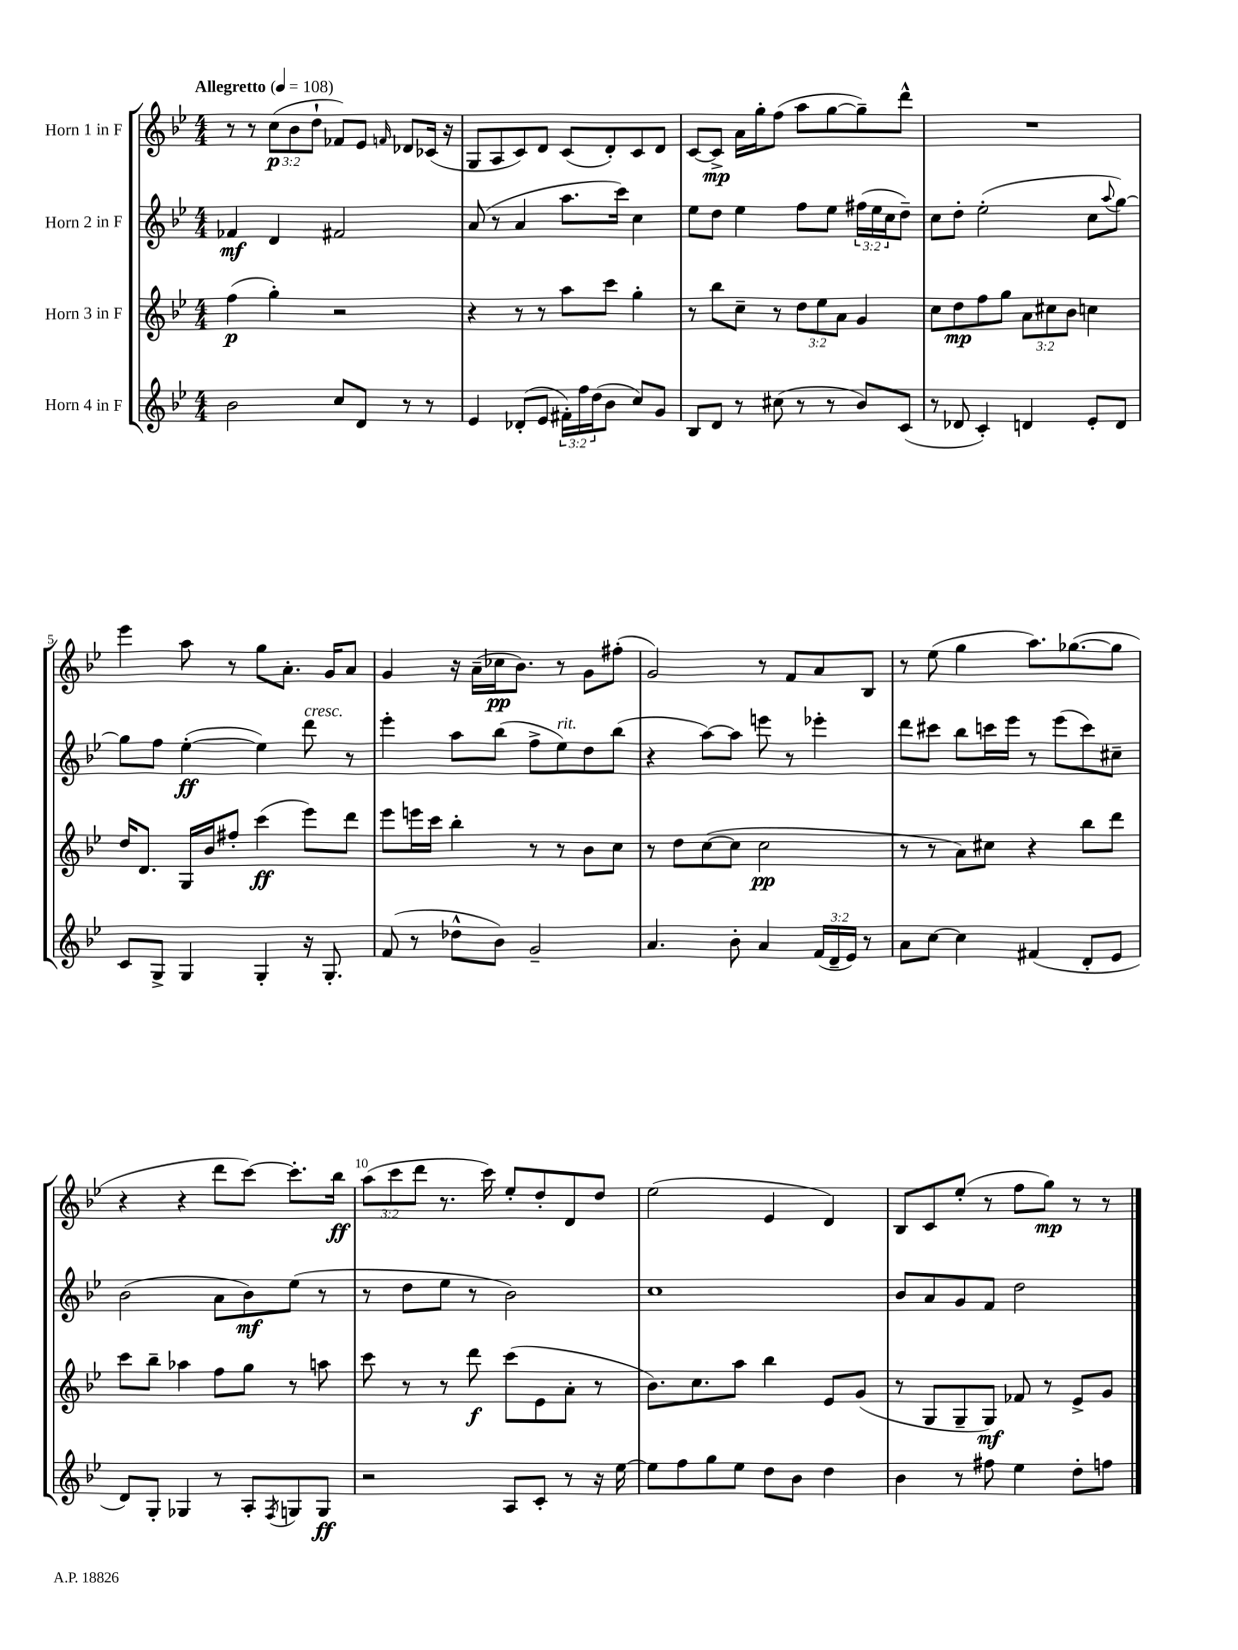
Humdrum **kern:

**kern	**kern	**kern	**kern
*staff4	*staff3	*staff2	*staff1
*clefG2	*clefG2	*clefG2	*clefG2
*k[b-e-]	*k[b-e-]	*k[b-e-]	*k[b-e-]
*M4/4	*M4/4	*M4/4	*M4/4
*MM108	*MM108	*MM108	*MM108
2b-\	(4ff\	4f-/	8r
.	.	.	8r
.	4gg'\)	4d/	(12cc\L
.	.	.	12b-\
.	.	.	12dd`\J
8cc/L	2r	2f#/	8f-/L)
8d/J	.	.	8e-/J
.	.	.	16qqf/
8r	.	.	8d-/L
8r	.	.	(16c-/Jk
.	.	.	16r
=	=	=	=
4e-/	4r	(8a/	8G/L
.	.	8r	8A/
(8d-'/L	8r	4a/	8c/)
8e-/J	8r	.	8d/J
24f#'\LL)	8aa\L	8.aa\L	(8c/L
24ff\	.	.	.
(24dd\J	.	.	.
8b-\J	8ccc\J	.	8d'/)
.	.	16ccc\Jk)	.
8cc/L)	4gg'\	4cc\	8c/
8g/J	.	.	8d/J
=	=	=	=
8B-/L	8r	8ee-\L	[8c/L
8d/J	8bb-\L	8dd\J	8c^/]J
8r	8cc~\J	4ee-\	16a\LL
.	.	.	16gg'\J
(8cc#\	8r	.	(8ff\J
8r	12dd\L	8ff\L	8aa\L
.	12ee-\	.	.
8r	.	8ee-\J	[8gg\
.	12a\J	.	.
8b-/L)	4g/	(24ff#\LL	8gg~\])
.	.	24ee-\	.
.	.	24cc\J	.
(8c/J	.	8dd~\J)	8ddd^^\J
=	=	=	=
8r	8cc\L	8cc\L	1r
8d-/	8dd\	8dd'\J	.
4c'/)	8ff\	(2ee-'\	.
.	8gg\J	.	.
4d/	12a\L	.	.
.	12cc#\	.	.
.	12b-\J	.	.
8e-'/L	4cc\	8cc\L	.
.	.	8qqaa/	.
8d/J	.	[8gg\J)	.
=	=	=	=
8c/L	16dd/LK	8gg\]L	4eee-\
.	8.d/J	.	.
8G^/J	.	8ff\J	.
4G/	16G/LL	([4ee-'\	8aa\
.	16b-/J	.	.
.	8ff#'/J	.	8r
4G'/	(4ccc\	4ee-\])	8gg\L
.	.	.	8.a'\J
16r	8eee-\L)	8ddd\	.
8.G'/	.	.	16g/LK
.	8ddd\J	8r	8a/J
=	=	=	=
(8f/	8eee-\L	4eee-'\	4g/
8r	16eee\L	.	.
.	16ccc\JJ	.	.
8dd-^^\L	4bb-'\	8aa\L	16r
.	.	.	(16a~\LL
8b-\J)	.	(8bb-\J	16cc-\J
.	.	.	8.b-\J)
2g~/	8r	8ff^\L	.
.	8r	8ee-\)	8r
.	8b-\L	8dd\	8g\L
.	8cc\J	(8bb-\J	(8ff#'\J
=	=	=	=
4.a/	8r	4r	2g/)
.	8dd\L	.	.
.	([8cc\	[8aa\L)	.
8b-'\	8cc\]J	8aa\]J	.
4a/	2cc\	8eee\	8r
.	.	8r	8f/L
(24f/LL	.	4eee-'\	8a/
24d~/	.	.	.
24e-/JJ)	.	.	.
8r	.	.	8B-/J
=	=	=	=
8a\L	8r	8ddd\L	8r
[8cc\J	8r	8ccc#\J	(8ee-\
4cc\]	8a\L)	8bb-\L	4gg\
.	8cc#\J	16ccc\L	.
.	.	16eee-\JJ	.
(4f#/	4r	8r	8.aa\L)
.	.	(8eee-\L	.
.	.	.	([8.gg-\
8d'/L	8bb-\L	8ccc\)	.
8e-/J	8ddd\J	8cc#~\J	8gg-\]J
=	=	=	=
8d/L)	8ccc\L	(2b-\	4r
8G'/J	8bb-~\J	.	.
4G-/	4aa-\	.	4r
8r	8ff\L	8a\L	8ddd\L
8A'/L	8gg\J	8b-\)	[8ccc\J)
8qF/	.	.	.
8G/	8r	(8ee-\J	8.ccc'\]L
8G/J	8aa\	8r	.
.	.	.	16bb-\Jk
=	=	=	=
2r	8ccc\	8r	(12aa\L
.	.	.	12ccc\
.	8r	8dd\L	.
.	.	.	12ddd\J
.	8r	8ee-\J	8.r
.	8ddd\	8r	.
.	.	.	16ccc\)
8A/L	(8ccc\L	2b-\)	8ee-'/L
8c'/J	8e-\	.	8dd'/
8r	8a'\J	.	8d/
16r	8r	.	8dd/J
[16ee-\	.	.	.
=	=	=	=
8ee-\]L	8.b-\L)	1cc	(2ee-\
8ff\	.	.	.
.	8.cc\	.	.
8gg\	.	.	.
8ee-\J	8aa\J	.	.
8dd\L	4bb-\	.	4e-/
8b-\J	.	.	.
4dd\	8e-/L	.	4d/)
.	(8g/J	.	.
=	=	=	=
4b-\	8r	8b-/L	8B-/L
.	8G/L	8a/	8c/
8r	8G~/	8g/	(8ee-'/J
8ff#\	8G/J)	8f/J	8r
4ee-\	8f-/	2dd\	8ff\L
.	8r	.	8gg\J)
8dd'\L	8e-^/L	.	8r
8ff\J	8g/J	.	8r
==	==	==	==
*-	*-	*-	*-
